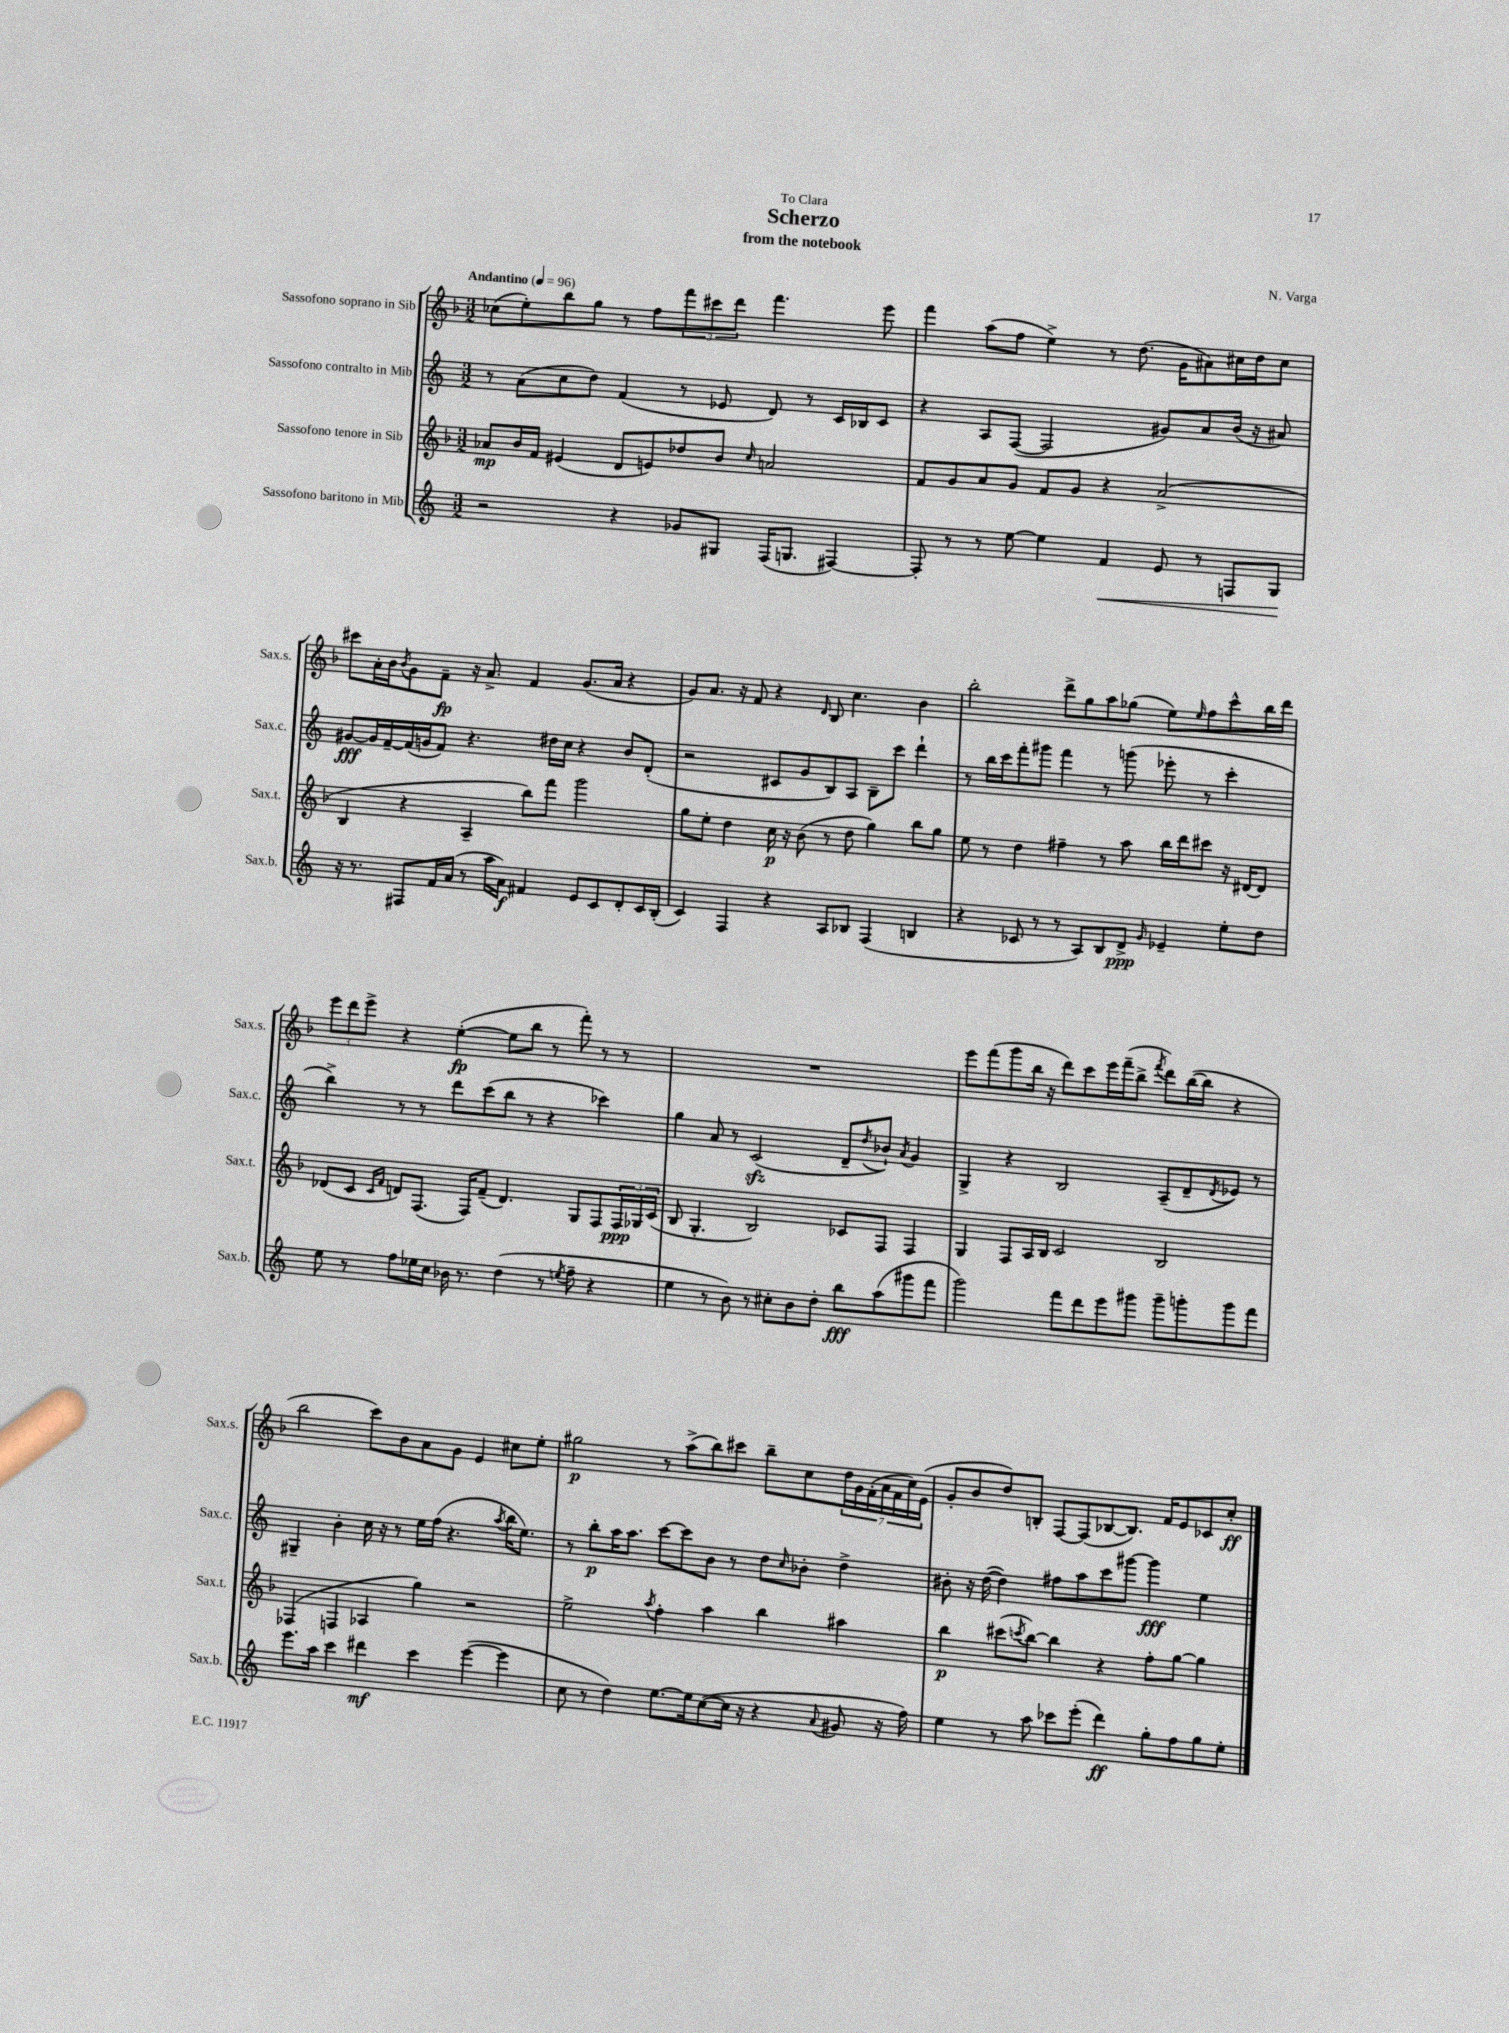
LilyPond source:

\header { title = "Scherzo" composer = "N. Varga" subtitle = "from the notebook" dedication = "To Clara" }
<<
\new StaffGroup <<
\new Staff = "s0" \with { instrumentName = "Sassofono soprano in Sib" shortInstrumentName = "Sax.s." } {
    \clef treble \key f \major \numericTimeSignature \time 3/2 \tempo "Andantino" 4 = 96
    ces''8( e''8-.) bes''8 g''8 r8 f''8 \tuplet 3/2 { f'''8 cis'''8 d'''8 } f'''4. e'''8 |
    f'''4 a''8( f''8 e''4->) r8 d''8.( g'16 ais'8) cis''16 d''16 cis''8 |
    cis'''8 a'16-. bes'16 \acciaccatura { bes'8 } g'8 f'8--\fp r16 a'8.-> f'4 g'8.( a'16 r4 |
    g'8) a'8. r16 f'8 r4 \grace { d'16 } bes8 c''4. bes'4 |
    bes''2-. d'''8-> g''8 a''8 ges''8( e''8) \grace { e''16 } f''8 c'''8-^ bes''16 d'''16 |
    \tuplet 3/2 { e'''8 d'''8 e'''8-> } r4 e''4~-.\fp( e''8 bes''8 r8 f'''8-.) r8 r8 |
    R1. |
    e'''8 f'''8( g'''8 bes''16 r16 d'''8) c'''8 e'''16 f'''16--( bes''8-> \acciaccatura { f'''8 } d'''8) bes''16~( bes''16 r4 |
    bes''2 c'''8) bes'8 a'8 g'8 e'4 cis''8 e''8-. |
    gis''2\p r8 a''8->( bes''8) cis'''8 bes''8-- c''8 \tuplet 7/4 { d''16 g'16 f'16-.( a'16 f'16 c''16) e'16( } |
    g'8-. bes'8 d''8) b8-. f8~ f8( bes8~ bes8.) f'16 e'8 ces'8 c''8-.\ff \bar "|." |
}
\new Staff = "s1" \with { instrumentName = "Sassofono contralto in Mib" shortInstrumentName = "Sax.c." } {
    \clef treble \key c \major \numericTimeSignature \time 3/2
    r8 a'8( c''8 d''8) f'4( r8 ees'8 d'8) r8 c'16 bes16 c'8 |
    r4 a8 f8~( f2 gis'8) a'8 b'16( r16 ais'8) |
    gis'8~\fff gis'16 f'16~-- f'16( g'16 f'8) r4. dis''16 c''16 r4 b'8 d'8-.( |
    r2 cis'8 g'8 b8) a8 b8-- c'''8 d'''4-! |
    r8 b''16 c'''16 f'''8-. gis'''8 f'''4 r8 g'''8( ees'''8-. r8 c'''4-. |
    b''4->) r8 r8 d'''8 c'''8( b''8 r8 r4 ces'''4) |
    g''4 a'8 r8 c'2\sfz( d'8-- \acciaccatura { d''8 } bes'8-!) \acciaccatura { a'8 } g'4 |
    g4-> r4 b2 a8--( d'8-- \acciaccatura { d'8 } ees'8) r8 |
    gis4-- b'4-. c''16 r16 r8 e''16 f''16( r4. \acciaccatura { a''8 } b''16 e''8.) |
    r8 b''8-.\p a''16 a''8. c'''8~ c'''8 b'8 r8 d''8 \grace { c''16 } bes'8-. d''4-> |
    bis'8-. r16 d''16~( d''4) fis''8 a''8 c'''8 gis'''8~ gis'''4\fff e''4 \bar "|." |
}
\new Staff = "s2" \with { instrumentName = "Sassofono tenore in Sib" shortInstrumentName = "Sax.t." } {
    \clef treble \key f \major \numericTimeSignature \time 3/2
    aes'8\mp bes'16 f'16 eis'4( d'8 e'8) des''8 bes'8 \grace { c''16 } a'2 |
    f'8 g'8 a'8 g'8 f'8 g'8 r4 a'2->( |
    bes4 r4 a4-- bes''8) f'''8 g'''2 |
    g''8 e''8-. d''4 c''16\p r16 bes'8( r8 d''8 g''4) bes''8 g''8 |
    e''8 r8 d''4 fis''4-- r8 a''8 bes''16 d'''16 cis'''8 r16 dis'16~ dis'8 |
    des'8( c'8 \grace { c'16 f'16 } d'8) f8.( f16) f'8--( d'4.) g8 f8 \tuplet 3/2 { f16\ppp ges16 c'16( } |
    bes8 g4.-. bes2) ces'8 f8 f4 |
    g4 f8 a16 bes16 c'2 bes2 |
    fes4( f4 aes4 g''4) r2 |
    e''2-> \acciaccatura { a''8 } f''4-. a''4 bes''4 ais''4 |
    bes''4\p cis'''8( \acciaccatura { c'''8 } bes''8~) bes''4 r4 f''8-. g''8~ g''4 \bar "|." |
}
\new Staff = "s3" \with { instrumentName = "Sassofono baritono in Mib" shortInstrumentName = "Sax.b." } {
    \clef treble \key c \major \numericTimeSignature \time 3/2
    r2 r4 ges'8 gis8 f16( g8. fis4~) |
    fis8-. r8 r8 e''8~ e''4 f'4\< e'8 r8 f8 g8\! |
    r16 r8. fis8 f'16 a'16( r8 a''16 a'16\f) fis'4 e'8 c'8 d'8-. c'16 b16-.( |
    c'4) f4 r4 a8 bes8 f4( b4 |
    r4 ces'8 r8 r8 a8) b8 d'8->\ppp \grace { g'16 } ees'4-- e''8-. d''8 |
    e''8 r8 f''8 ees''16 c''16 bes'16 r8. d''4( r8 \acciaccatura { e''8 } f''8-- r4 |
    e''4 r8 b'8) r8 cis''8-. b'8 d''8-. b''8\fff a''8( gis'''8 f'''8 |
    g'''2) f'''8 d'''8 e'''8 gis'''8 gis'''8-- g'''8-. g'''8 f'''8 |
    e'''8. a''16 c'''4 dis'''4\mf c'''4 e'''4~( e'''4 |
    c''8 r8 d''4) e''8.~ e''16 c''8~( c''16 r16 r4 \appoggiatura { a'8 } gis'8 r16 f''16) |
    e''4 r8 a''8 ces'''8 e'''8-.( d'''4\ff) g''8-. f''8 g''8 e''8-. \bar "|." |
}
>>
>>
\layout { \context { \Score \remove "Bar_number_engraver" } }
